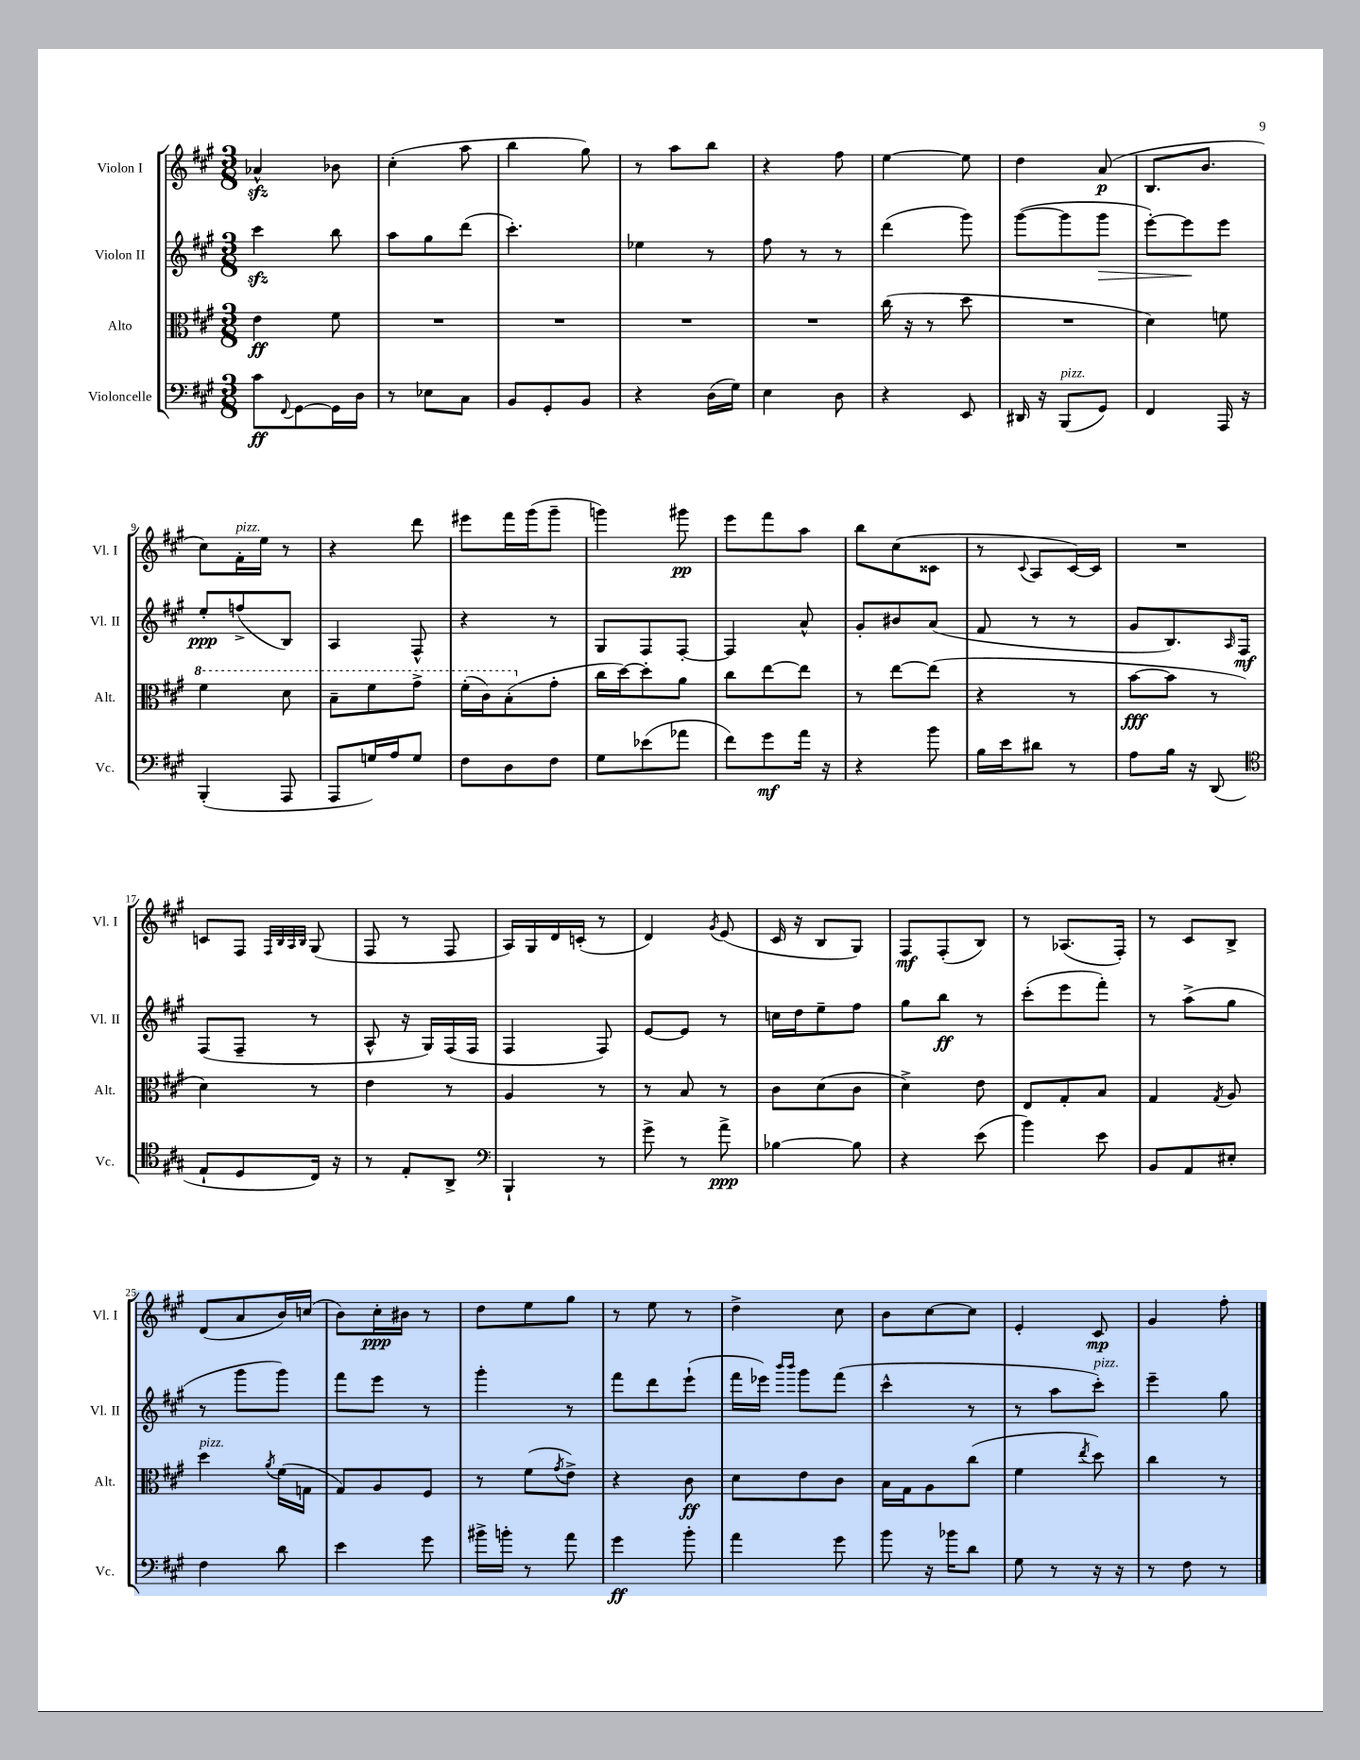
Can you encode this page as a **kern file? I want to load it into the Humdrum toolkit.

**kern	**kern	**kern	**kern
*staff4	*staff3	*staff2	*staff1
*clefF4	*clefC3	*clefG2	*clefG2
*k[f#c#g#]	*k[f#c#g#]	*k[f#c#g#]	*k[f#c#g#]
*M3/8	*M3/8	*M3/8	*M3/8
8c#	4e	4ccc#	4a-^^
8qqFF#	.	.	.
[8GG#	.	.	.
16GG#]	8f#	8bb	8b-
16D	.	.	.
=	=	=	=
8r	4.r	8aa	(4cc#'
8E-	.	8gg#	.
8C#	.	(8ddd	8aa
=	=	=	=
8BB	4.r	4.ccc#')	4bb
8GG#'	.	.	.
8BB	.	.	8gg#)
=	=	=	=
4r	4.r	4ee-	8r
.	.	.	8aa
(16D	.	8r	8bb
16G#)	.	.	.
=	=	=	=
4E	4.r	8ff#	4r
.	.	8r	.
8D	.	8r	8ff#
=	=	=	=
4r	(16cc#	(4ddd	[4ee
.	16r	.	.
.	8r	.	.
8EE	8dd	8ggg#)	8ee]
=	=	=	=
16DD#	4.r	([8ggg#	4dd
16r	.	.	.
(8BBB	.	8ggg#]	.
8GG#)	.	8ggg#	(8a
=	=	=	=
4FF#	4d)	[8eee')	8.B
.	.	8eee]	.
.	.	.	8.b
16AAA	8f	8eee	.
16r	.	.	.
=	=	=	=
(4BBB'	4ff#	8ee'	8cc#)
.	.	(8ff^	16f#'
.	.	.	16ee
8AAA	8dd	8B)	8r
=	=	=	=
8AAA	8b~	4A	4r
16G)	8ff#	.	.
16A	.	.	.
8G	8gg#^	8F#^^	8ddd
=	=	=	=
8F#	(16ff#'	4r	8eee#
.	16cc#)	.	.
8D	(8b'	.	16fff#
.	.	.	(16ggg#
8F#	8g#'	8r	8ggg#~
=	=	=	=
8G#	16cc#	8G#	4ggg)
.	[16dd)	.	.
(8e-	8dd']	8F#	.
8a-	8a	[8F#'	8ggg#
=	=	=	=
8f#)	8cc#	4F#]	8eee
8g#	[8ee	.	8fff#
16a	8ee]	8a^^	8aa
16r	.	.	.
=	=	=	=
4r	8r	8g#'	8bb
.	[8ee	8b#	(8cc#
8b	(8ee]	(8a	8c##
=	=	=	=
16B	4r	8f#	8r
16e	.	.	.
.	.	.	8qqc#
8d#	.	8r	8A
8r	8r	8r	[16c#)
.	.	.	16c#]
=	=	=	=
8A	[8b	8g#	4.r
16B	8b]	8.B)	.
16r	.	.	.
(8DD	8r	.	.
.	.	16qqA	.
.	.	16F#	.
=	=	=	=
*clefC4	*	*	*
8E`	4d)	(8F#	8c
8D	.	8F#~	8F#
.	.	.	32qqF#
.	.	.	32qqB
.	.	.	32qqA
.	.	.	32qqB
16C#)	8r	8r	(8G#
16r	.	.	.
=	=	=	=
8r	4e	8A^^	8F#
8E'	.	16r	8r
.	.	16G#)	.
8AA^	8r	(16F#	8F#
.	.	16F#	.
=	=	=	=
*clefF4	*	*	*
4BBB`	4A	4F#	16A)
.	.	.	16G#
.	.	.	16d
.	.	.	(16c'
8r	8r	8F#)	8r
=	=	=	=
8g#^	8r	[8e	4d)
8r	8B	8e]	.
.	.	.	8qg#
8a^	8r	8r	(8e
=	=	=	=
[4B-	8c#	16cc	16c#
.	.	16dd	16r
.	(8d	8ee~	8B
8B-]	8c#	8ff#	8G#)
=	=	=	=
4r	4d^)	8gg#	8F#
.	.	8bb	(8F#'
(8e	8e	8r	8B)
=	=	=	=
4b)	8E	(8ccc#'	8r
.	8G#'	8eee	(8.A-
8e	8B	8fff#')	.
.	.	.	16F#')
=	=	=	=
8BB	4G#	8r	8r
8AA	.	(8aa^	8c#
.	8qG#	.	.
8E#'	8A	8gg#	8B^
=	=	=	=
4F#	4dd	8r	(8d
.	.	8ggg#	8a
.	8qa	.	.
8d	(16f#	8ggg#)	16b)
.	16G	.	(16cc
=	=	=	=
4e	8G#)	8fff#	8b)
.	8A	8eee	16cc#'
.	.	.	16b#
8g#	8F#	8r	8r
=	=	=	=
16b#^	8r	4ggg#'	8dd
16b'	.	.	.
8r	(8f#	.	8ee
.	8qg#	.	.
8a	8e^)	8r	8gg#
=	=	=	=
4g#	4r	8fff#	8r
.	.	8ddd	8ee
8b'	8c#	(8eee`	8r
=	=	=	=
4a	8d	16fff#	4dd^
.	.	16eee-)	.
.	.	16qqbbb	.
.	.	16qqbbb	.
.	8e	8ggg#	.
8g#	8c#	(8fff#	8cc#
=	=	=	=
8b	16B	4ccc#^^	8b
.	16G#	.	.
16r	8A	.	[8cc#
16b-	.	.	.
8d	(8cc#	8r	8cc#]
=	=	=	=
8G#	4f#	8r	4e'
8r	.	8aa	.
.	8qee	.	.
16r	8dd)	8ccc#')	8c#
16r	.	.	.
=	=	=	=
8r	4cc#	4eee~	4g#
8F#	.	.	.
8r	8r	8gg#	8ff#'
==	==	==	==
*-	*-	*-	*-
